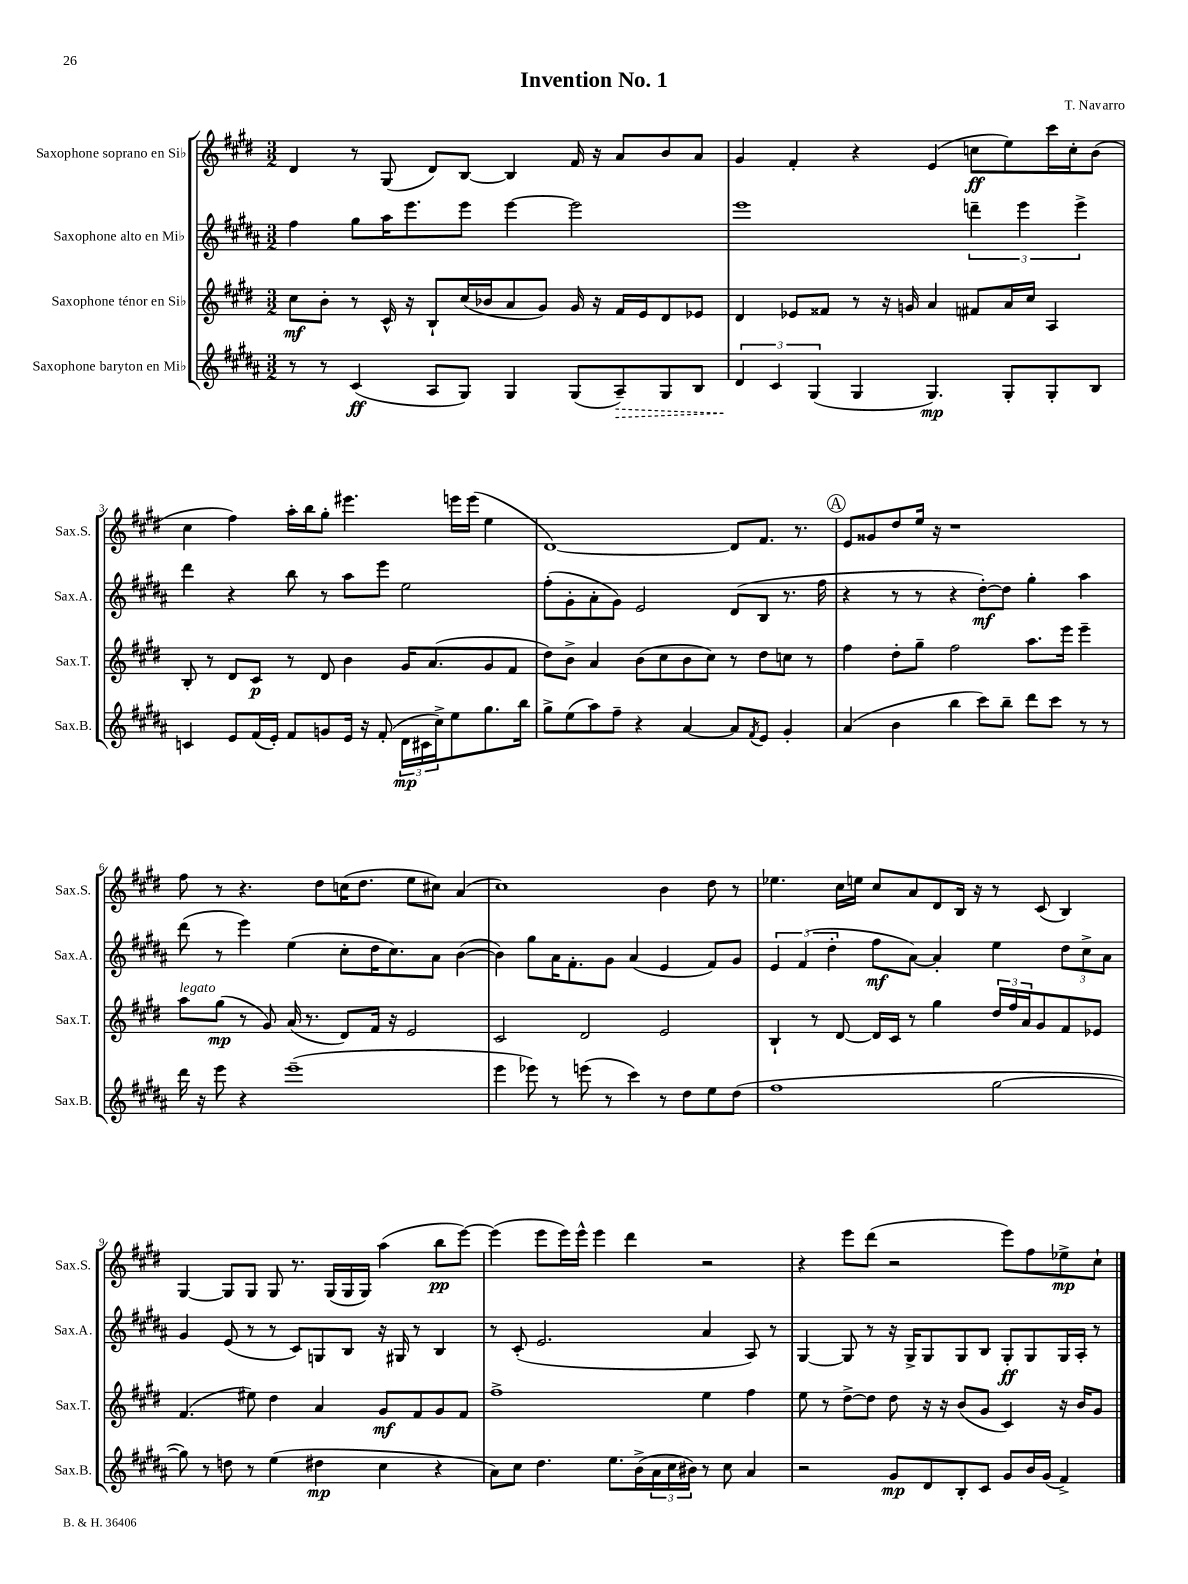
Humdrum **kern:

**kern	**kern	**kern	**kern
*staff4	*staff3	*staff2	*staff1
*clefG2	*clefG2	*clefG2	*clefG2
*k[f#c#g#d#a#]	*k[f#c#g#d#]	*k[f#c#g#d#a#]	*k[f#c#g#d#]
*M3/2	*M3/2	*M3/2	*M3/2
8r	8cc#	4ff#	4d#
8r	8b'	.	.
(4c#	8r	8gg#	8r
.	16c#^^	16aa#	(8G#
.	16r	8.eee	.
8A#	8B`	.	8d#)
8G#)	(16cc#	8eee	[8B
.	16b-	.	.
4G#	8a	[4eee	4B]
.	8g#)	.	.
(8G#	16g#	2eee]	16f#
.	16r	.	16r
8A#~)	16f#	.	8a
.	16e	.	.
8G#	8d#	.	8b
8B	8e-	.	8a
=	=	=	=
6d#	4d#	1eee	4g#
6c#	.	.	.
.	8e-	.	4f#'
(6G#	.	.	.
.	8f##	.	.
4G#	8r	.	4r
.	16r	.	.
.	16g	.	.
4.G#)	4a	.	(4e
.	8f#	6ddd~	8cc
8G#'	16a	.	8ee)
.	.	6eee	.
.	16cc#	.	.
8G#'	4A	.	16ccc#
.	.	.	16cc'
.	.	6eee^	.
8B	.	.	(8b
=	=	=	=
4c	8B'	4ddd#	4cc#
.	8r	.	.
8e	8d#	4r	4ff#)
(16f#	8c#	.	.
16e')	.	.	.
8f#	8r	8bb	16aa'
.	.	.	16bb
8g	8d#	8r	8gg#'
16e	4b	8aa#	4.eee#
16r	.	.	.
(8f#'	.	8eee	.
24d#	16g#	2ee	.
24c#	.	.	.
.	(8.a	.	.
24cc#^)	.	.	.
8ee	.	.	16eee
.	.	.	(16eee
8.gg#	8g#	.	4ee
.	8f#	.	.
16bb	.	.	.
=	=	=	=
8gg#^	8dd#)	(8ff#'	[1d#)
(8ee	8b^	8g#'	.
8aa#)	4a	8a#'	.
8ff#~	.	8g#)	.
4r	(8b	2e	.
.	8cc#	.	.
[4a#	8b	.	.
.	8cc#)	.	.
8a#]	8r	(8d#	8d#]
8qf#	.	.	.
8e	8dd#	8B	8.f#
4g#'	8cc	8.r	.
.	.	.	8.r
.	8r	.	.
.	.	16ff#	.
=	=	=	=
(4a#	4ff#	4r	8e
.	.	.	8g##
4b	8dd#'	8r	8dd#
.	8gg#~	8r	16ee
.	.	.	16r
4bb	2ff#	4r	1r
8ccc#)	.	[8dd#')	.
8bb~	.	8dd#]	.
8ddd#	8.aa	4gg#'	.
8ccc#	.	.	.
.	16eee	.	.
8r	4eee~	4aa#	.
8r	.	.	.
=	=	=	=
16ddd#	8aa	(8ddd#	8ff#
16r	.	.	.
8eee	(8gg#	8r	8r
4r	8r	4eee)	4.r
.	8g#)	.	.
(1eee~	(16a	(4ee	.
.	8.r	.	.
.	.	.	8dd#
.	8d#)	8cc#'	(16cc
.	.	.	8.dd#
.	16f#	16dd#	.
.	16r	8.cc#)	.
.	2e	.	8ee
.	.	8a#	8cc#)
.	.	([4b	(4a
=	=	=	=
4eee	2c#	4b])	1cc#)
8eee-)	.	8gg#	.
8r	.	16a#	.
.	.	8.f#'	.
(8eee	2d#	.	.
8r	.	8g#	.
4ccc#)	.	(4a#	.
8r	2e	4e	4b
8dd#	.	.	.
8ee	.	8f#)	8dd#
(8dd#	.	8g#	8r
=	=	=	=
1ff#	4B`	6e	4.ee-
.	.	(6f#	.
.	8r	.	.
.	.	6dd#'	.
.	[8d#	.	16cc#
.	.	.	16ee
.	16d#]	8ff#	8cc#
.	16c#	.	.
.	8r	[8a#)	8a
.	4gg#	4a#']	8d#
.	.	.	16B
.	.	.	16r
[2gg#	24dd#	4ee	8r
.	24ff#	.	.
.	24a	.	.
.	8g#	.	(8c#
.	8f#	12dd#	4B)
.	.	12cc#^	.
.	8e-	.	.
.	.	12a#	.
=	=	=	=
8gg#])	(4.f#	4g#	[4G#
8r	.	.	.
8dd	.	(8e	8G#]
8r	8ee#)	8r	8G#
(4ee	4dd#	8r	8G#
.	.	8c#)	8.r
4dd#	4a	8G	.
.	.	.	(16G#
.	.	8B	16G#
.	.	.	16G#)
4cc#	8g#	16r	(4aa
.	.	16G#	.
.	8f#	8r	.
4r	8g#	4B	8bb
.	8f#	.	[8eee)
=	=	=	=
8a#)	1ff#^	8r	(4eee]
8cc#	.	(8c#'	.
4.dd#	.	2.e	8eee
.	.	.	16eee)
.	.	.	16eee^^
.	.	.	4eee
8.ee	.	.	.
.	.	.	4ddd#
(16b^	.	.	.
24a#	.	.	.
24cc#	.	.	.
24b#)	.	.	.
8r	4ee	4a#	2r
8cc#	.	.	.
4a#	4ff#	8A#)	.
.	.	8r	.
=	=	=	=
2r	8ee	[4G#	4r
.	8r	.	.
.	[8dd#^	8G#]	8eee
.	8dd#]	8r	(8ddd#
8g#	8dd#	16r	2r
.	.	16G#^	.
8d#	16r	8G#	.
.	16r	.	.
8B'	(8b	8G#	.
8c#	8g#	8B	.
8g#	4c#)	8G#'	8eee)
16b	.	8G#	8ff#
(16g#	.	.	.
4f#^)	16r	16G#	8ee-^
.	16b	16A#'	.
.	8g#	8r	8cc#`
==	==	==	==
*-	*-	*-	*-
